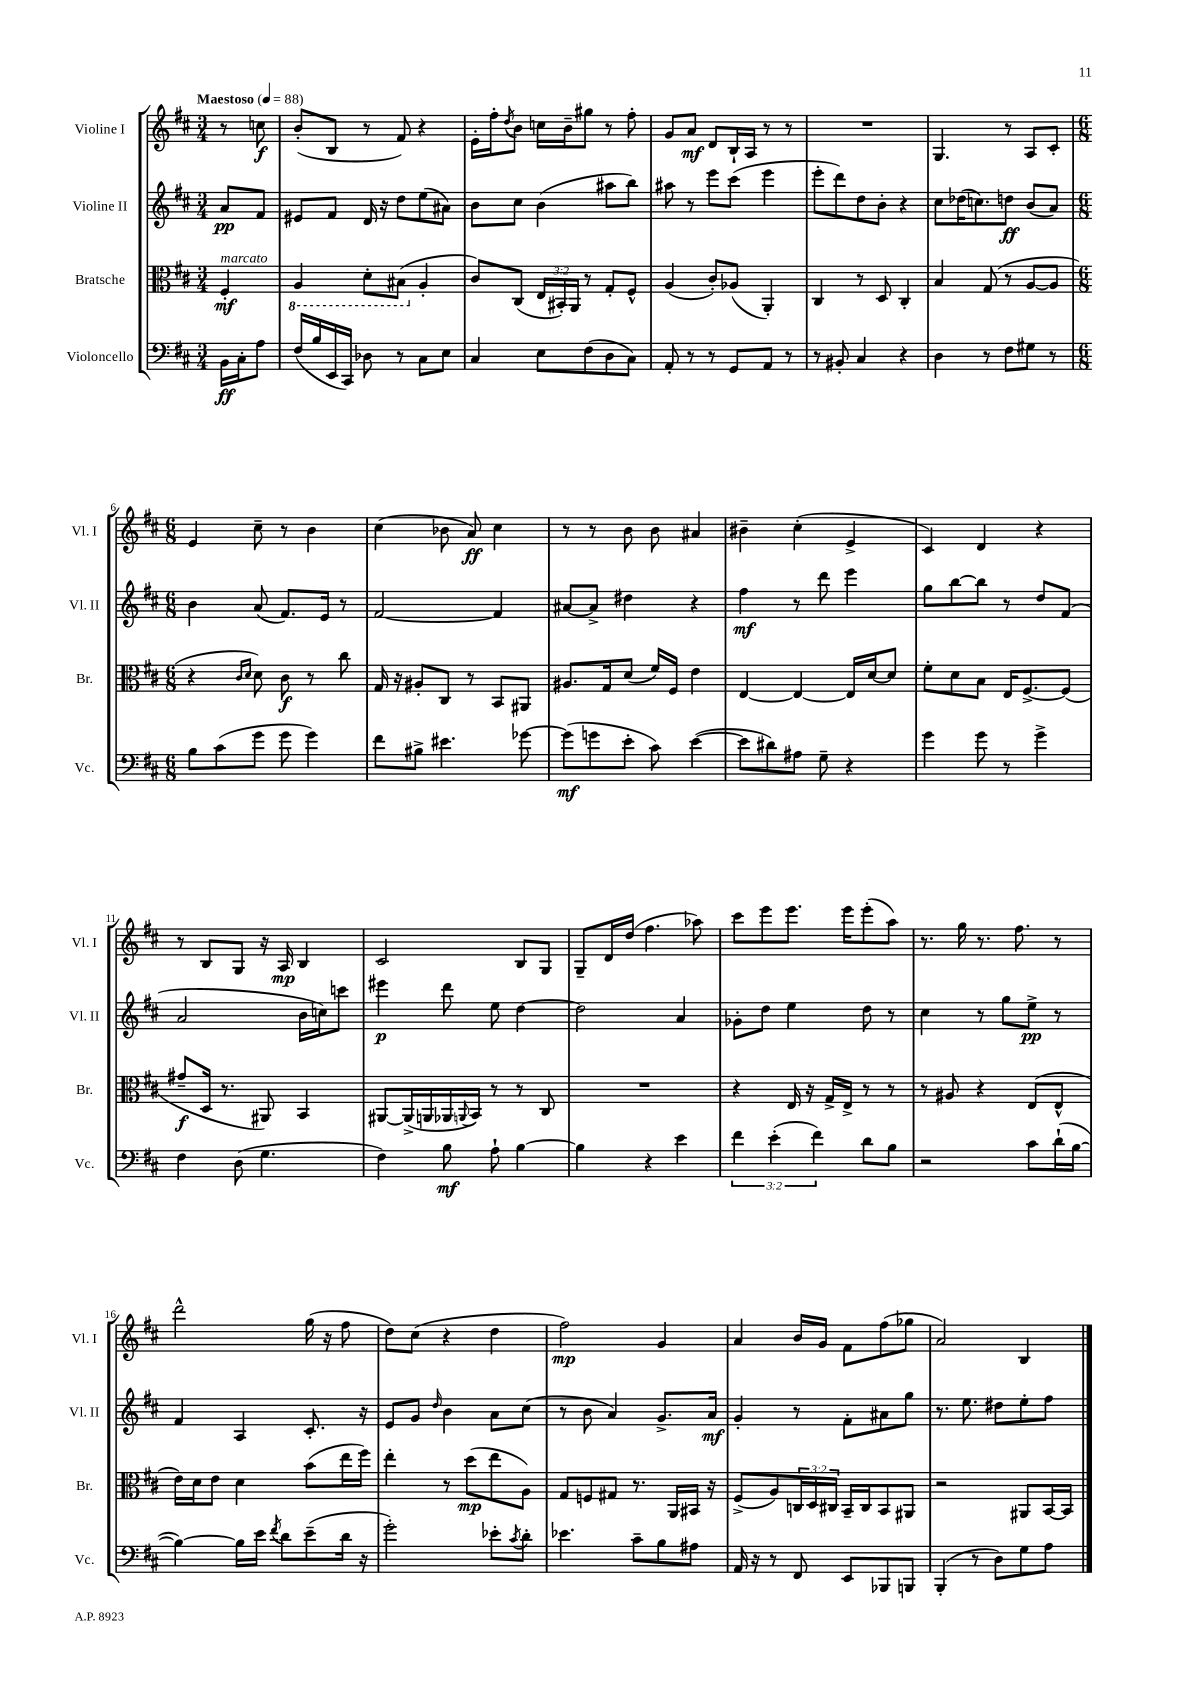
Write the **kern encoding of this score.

**kern	**dynam	**kern	**dynam	**kern	**dynam	**kern	**dynam
*part4	*part4	*part3	*part3	*part2	*part2	*part1	*part1
*staff4	*staff4	*staff3	*staff3	*staff2	*staff2	*staff1	*staff1
*I"Violoncello	*	*I"Bratsche	*	*I"Violine II	*	*I"Violine I	*
*I'Vc.	*	*I'Br.	*	*I'Vl. II	*	*I'Vl. I	*
*clefF4	*	*clefC3	*	*clefG2	*	*clefG2	*
*k[f#c#]	*	*k[f#c#]	*	*k[f#c#]	*	*k[f#c#]	*
*M3/4	*	*M3/4	*	*M3/4	*	*M3/4	*
*MM88	*	*MM88	*	*MM88	*	*MM88	*
=	=	=	=	=	=	=	=
!	!	!	!	!	!	!LO:TX:a:B:t=Maestoso	!
!	!	!LO:TX:a:i:t=marcato	!	!	!	!	!
16BB\LL	ff	4F#'/	mf	8a/L	pp	8r	.
16C#'\J	.	.	.	.	.	.	.
8A\J	.	.	.	8f#/J	.	8ccn\	f
=1	=1	=1	=1	=1	=1	=1	=1
*	*	*8ba	*	*	*	*	*
(16F#/LL	.	4AA/	.	8e#X/L	.	(8b'/L	.
16B/	.	.	.	.	.	.	.
16EE/	.	.	.	8f#/J	.	8B/J	.
16CC#/JJ)	.	.	.	.	.	.	.
8D-X\	.	8D'\L	.	16d/	.	8r	.
.	.	.	.	16r	.	.	.
8r	.	(8BB#X\J	.	8dd\L	.	8f#/)	.
*	*	*X8ba	*	*	*	*	*
8C#\L	.	4A'/	.	(8ee\	.	4r	.
8E\J	.	.	.	8a#X\J)	.	.	.
=2	=2	=2	=2	=2	=2	=2	=2
4C#/	.	8c#/L)	.	8b\L	.	16e'\LL	.
.	.	.	.	.	.	16ff#'\J	.
.	.	.	.	.	.	8qdd/	.
.	.	(8C#/J	.	8cc#\J	.	8b\J	.
8E\L	.	24E/LL	.	(4b\	.	16ccn\LL	.
.	.	24BB#X'/)	.	.	.	.	.
.	.	.	.	.	.	16b~\J	.
.	.	24AA/JJ	.	.	.	.	.
(8F#\	.	8r	.	.	.	8gg#X\J	.
8D\	.	8G'/L	.	8aa#X\L	.	8r	.
8C#\J)	.	8F#^^/J	.	8bb\J)	.	8ff#'\	.
=3	=3	=3	=3	=3	=3	=3	=3
8AA'/	.	(4A/	.	8aa#X\	.	8g/L	.
8r	.	.	.	8r	.	8a/J	mf
8r	.	8c#'/L)	.	8eee\L	.	8d/L	.
8GG/L	.	(8A-X/J	.	(8ccc#\J	.	16B`/L	.
.	.	.	.	.	.	16A/JJ	.
8AA/J	.	4AA'/)	.	4eee\	.	8r	.
8r	.	.	.	.	.	8r	.
=4	=4	=4	=4	=4	=4	=4	=4
8r	.	4C#/	.	8eee'\L	.	2.r	.
8BB#X'/	.	.	.	8ddd\)	.	.	.
4C#/	.	8r	.	8dd\	.	.	.
.	.	8D/	.	8b'\J	.	.	.
4r	.	4C#'/	.	4r	.	.	.
=5	=5	=5	=5	=5	=5	=5	=5
4D\	.	4B/	.	8cc#\L	.	4.G/	.
.	.	.	.	(16dd-X\K	.	.	.
.	.	.	.	8.ccn\)	.	.	.
8r	.	(8G/	.	.	.	.	.
8F#\L	.	8r	.	8ddn\J	ff	8r	.
8G#X\J	.	[8A/L	.	(8b/L	.	8A/L	.
8r	.	8A/J]	.	8a/J)	.	8c#'/J	.
!!LO:LB:g=z
=6	=6	=6	=6	=6	=6	=6	=6
*M6/8	*	*M6/8	*	*M6/8	*	*M6/8	*
8B\L	.	4r	.	4b\	.	4e/	.
(8c#\	.	.	.	.	.	.	.
.	.	16qqc#/LL	.	.	.	.	.
.	.	16qqd/JJ	.	.	.	.	.
8g\J	.	8d\)	.	(8a/	.	8cc#~\	.
8g\	.	8c#\	f	8.f#/L)	.	8r	.
4g\)	.	8r	.	.	.	4b\	.
.	.	.	.	16e/Jk	.	.	.
.	.	8cc#\	.	8r	.	.	.
=7	=7	=7	=7	=7	=7	=7	=7
8f#\L	.	16G/	.	[2f#/	.	(4cc#\	.
.	.	16r	.	.	.	.	.
8B#X^\J	.	8A#X'/L	.	.	.	.	.
4.e#X\	.	8C#/J	.	.	.	8b-X\	.
.	.	8r	.	.	.	8a/)	ff
.	.	8BB/L	.	4f#/]	.	4cc#\	.
[8g-X\	.	8AA#X/J	.	.	.	.	.
=8	=8	=8	=8	=8	=8	=8	=8
(8g-\L]	mf	8.A#X/L	.	[8a#X/L	.	8r	.
8gn\	.	.	.	8a#^/J]	.	8r	.
.	.	16G/k	.	.	.	.	.
8e'\J	.	(8d/J	.	4dd#X\	.	8b\	.
8c#\)	.	16f#/LL)	.	.	.	8b\	.
.	.	16F#/JJ	.	.	.	.	.
([4e\	.	4e\	.	4r	.	4a#X/	.
=9	=9	=9	=9	=9	=9	=9	=9
8e\L]	.	[4E/	.	4ff#\	mf	4b#X~\	.
8d#X\)	.	.	.	.	.	.	.
8A#X\J	.	4E/_	.	8r	.	(4cc#'\	.
8G~\	.	.	.	8ddd\	.	.	.
4r	.	16E/LL]	.	4eee\	.	4e^/	.
.	.	[16d/J	.	.	.	.	.
.	.	8d/J]	.	.	.	.	.
=10	=10	=10	=10	=10	=10	=10	=10
4g\	.	8f#'\L	.	8gg\L	.	4c#/)	.
.	.	8d\	.	[8bb\	.	.	.
8g\	.	8B\J	.	8bb\J]	.	4d/	.
8r	.	16E/KL	.	8r	.	.	.
.	.	[8.F#^/	.	.	.	.	.
4g^\	.	.	.	8dd/L	.	4r	.
.	.	(8F#/J]	.	(8f#/J	.	.	.
!!LO:LB:g=z
=11	=11	=11	=11	=11	=11	=11	=11
4F#\	.	8g#X~/L	f	2a/	.	8r	.
.	.	16D/Jk	.	.	.	8B/L	.
.	.	8.r	.	.	.	.	.
(8D\	.	.	.	.	.	8G/J	.
4.G\	.	8AA#X/)	.	.	.	16r	.
.	.	.	.	.	.	16A/	mp
.	.	4BB/	.	16b\LL	.	4B/	.
.	.	.	.	16ccn\J)	.	.	.
.	.	.	.	8cccn\J	.	.	.
=12	=12	=12	=12	=12	=12	=12	=12
4F#\)	.	[8AA#X/L	.	4eee#X\	p	2c#/	.
.	.	(16AA#^/L]	.	.	.	.	.
.	.	16AAn/	.	.	.	.	.
8B\	mf	16AA-X/	.	8ddd\	.	.	.
.	.	8qqAAn/	.	.	.	.	.
.	.	16BB/JJ)	.	.	.	.	.
8A`\	.	8r	.	8ee\	.	.	.
[4B\	.	8r	.	[4dd\	.	8B/L	.
.	.	8C#/	.	.	.	8G/J	.
=13	=13	=13	=13	=13	=13	=13	=13
4B\]	.	2.r	.	2dd\]	.	8G~/L	.
.	.	.	.	.	.	16d/L	.
.	.	.	.	.	.	(16dd/JJ	.
4r	.	.	.	.	.	4.ff#\	.
4e\	.	.	.	4a/	.	.	.
.	.	.	.	.	.	8aa-X\)	.
=14	=14	=14	=14	=14	=14	=14	=14
6f#\	.	4r	.	8g-X'\L	.	8ccc#\L	.
.	.	.	.	8dd\J	.	8eee\	.
(6e'\	.	.	.	.	.	.	.
.	.	16E/	.	4ee\	.	8.eee\J	.
.	.	16r	.	.	.	.	.
6f#\)	.	.	.	.	.	.	.
.	.	16G^/LL	.	.	.	.	.
.	.	16E^/JJ	.	.	.	16eee\KL	.
8d\L	.	8r	.	8dd\	.	(8eee'\	.
8B\J	.	8r	.	8r	.	8aa\J)	.
=15	=15	=15	=15	=15	=15	=15	=15
2r	.	8r	.	4cc#\	.	8.r	.
.	.	8A#X/	.	.	.	.	.
.	.	.	.	.	.	16gg\	.
.	.	4r	.	8r	.	8.r	.
.	.	.	.	8gg\L	.	.	.
.	.	.	.	.	.	8.ff#\	.
8c#\L	.	(8E/L	.	8ee^\J	pp	.	.
(16d`\L	.	8E^^/J	.	8r	.	8r	.
[16B\JJ	.	.	.	.	.	.	.
!!LO:LB:g=z
=16	=16	=16	=16	=16	=16	=16	=16
4B\_)	.	16e\LL)	.	4f#/	.	2ddd^^\	.
.	.	16d\J	.	.	.	.	.
.	.	8e\J	.	.	.	.	.
16B\LL]	.	4d\	.	4A/	.	.	.
16e\JJ	.	.	.	.	.	.	.
8qf#/	.	.	.	.	.	.	.
8d\L	.	.	.	.	.	.	.
(8e~\	.	(8b\L	.	8.c#'/	.	(16gg\	.
.	.	.	.	.	.	16r	.
16d\Jk	.	16ee\L	.	.	.	8ff#\	.
16r	.	16ff#\JJ)	.	16r	.	.	.
=17	=17	=17	=17	=17	=17	=17	=17
2g'\)	.	4ee'\	.	8e/L	.	8dd\L)	.
.	.	.	.	8g/J	.	(8cc#\J	.
.	.	.	.	16qqdd/	.	.	.
.	.	8r	.	4b\	.	4r	.
.	.	(8dd\L	mp	.	.	.	.
8e-X'\L	.	8ee\	.	8a\L	.	4dd\	.
8qc#/	.	.	.	.	.	.	.
8d'\J	.	8A\J)	.	(8cc#\J	.	.	.
=18	=18	=18	=18	=18	=18	=18	=18
4.e-X\	.	8G/L	.	8r	.	2ff#\)	mp
.	.	8Fn/	.	8b\	.	.	.
.	.	8G#X/J	.	4a/)	.	.	.
8c#~\L	.	8.r	.	.	.	.	.
8B\	.	.	.	8.g^/L	.	4g/	.
.	.	16AA/LL	.	.	.	.	.
8A#X\J	.	16BB#X/JJ	.	.	.	.	.
.	.	16r	.	16a/Jk	mf	.	.
=19	=19	=19	=19	=19	=19	=19	=19
16AA/	.	(8F#^/L	.	4g'/	.	4a/	.
16r	.	.	.	.	.	.	.
8r	.	8A/)	.	.	.	.	.
8FF#/	.	24Cn/L	.	8r	.	16b/LL	.
.	.	24D/	.	.	.	.	.
.	.	.	.	.	.	16g/JJ	.
.	.	24C#X/JJ	.	.	.	.	.
8EE/L	.	16BB~/LL	.	8f#'\L	.	8f#\L	.
.	.	16C#/J	.	.	.	.	.
8BBB-X/	.	8BB/	.	8a#X\	.	(8ff#\	.
8BBBn/J	.	8AA#X/J	.	8gg\J	.	8gg-X\J	.
=20	=20	=20	=20	=20	=20	=20	=20
(4BBB'/	.	2r	.	8.r	.	2a/)	.
.	.	.	.	8.ee\	.	.	.
8r	.	.	.	.	.	.	.
8D\L)	.	.	.	8dd#X\L	.	.	.
8G\	.	8AA#X/L	.	8ee'\	.	4B/	.
8A\J	.	[16BB/L	.	8ff#\J	.	.	.
.	.	16BB/JJ]	.	.	.	.	.
==	==	==	==	==	==	==	==
*-	*-	*-	*-	*-	*-	*-	*-
